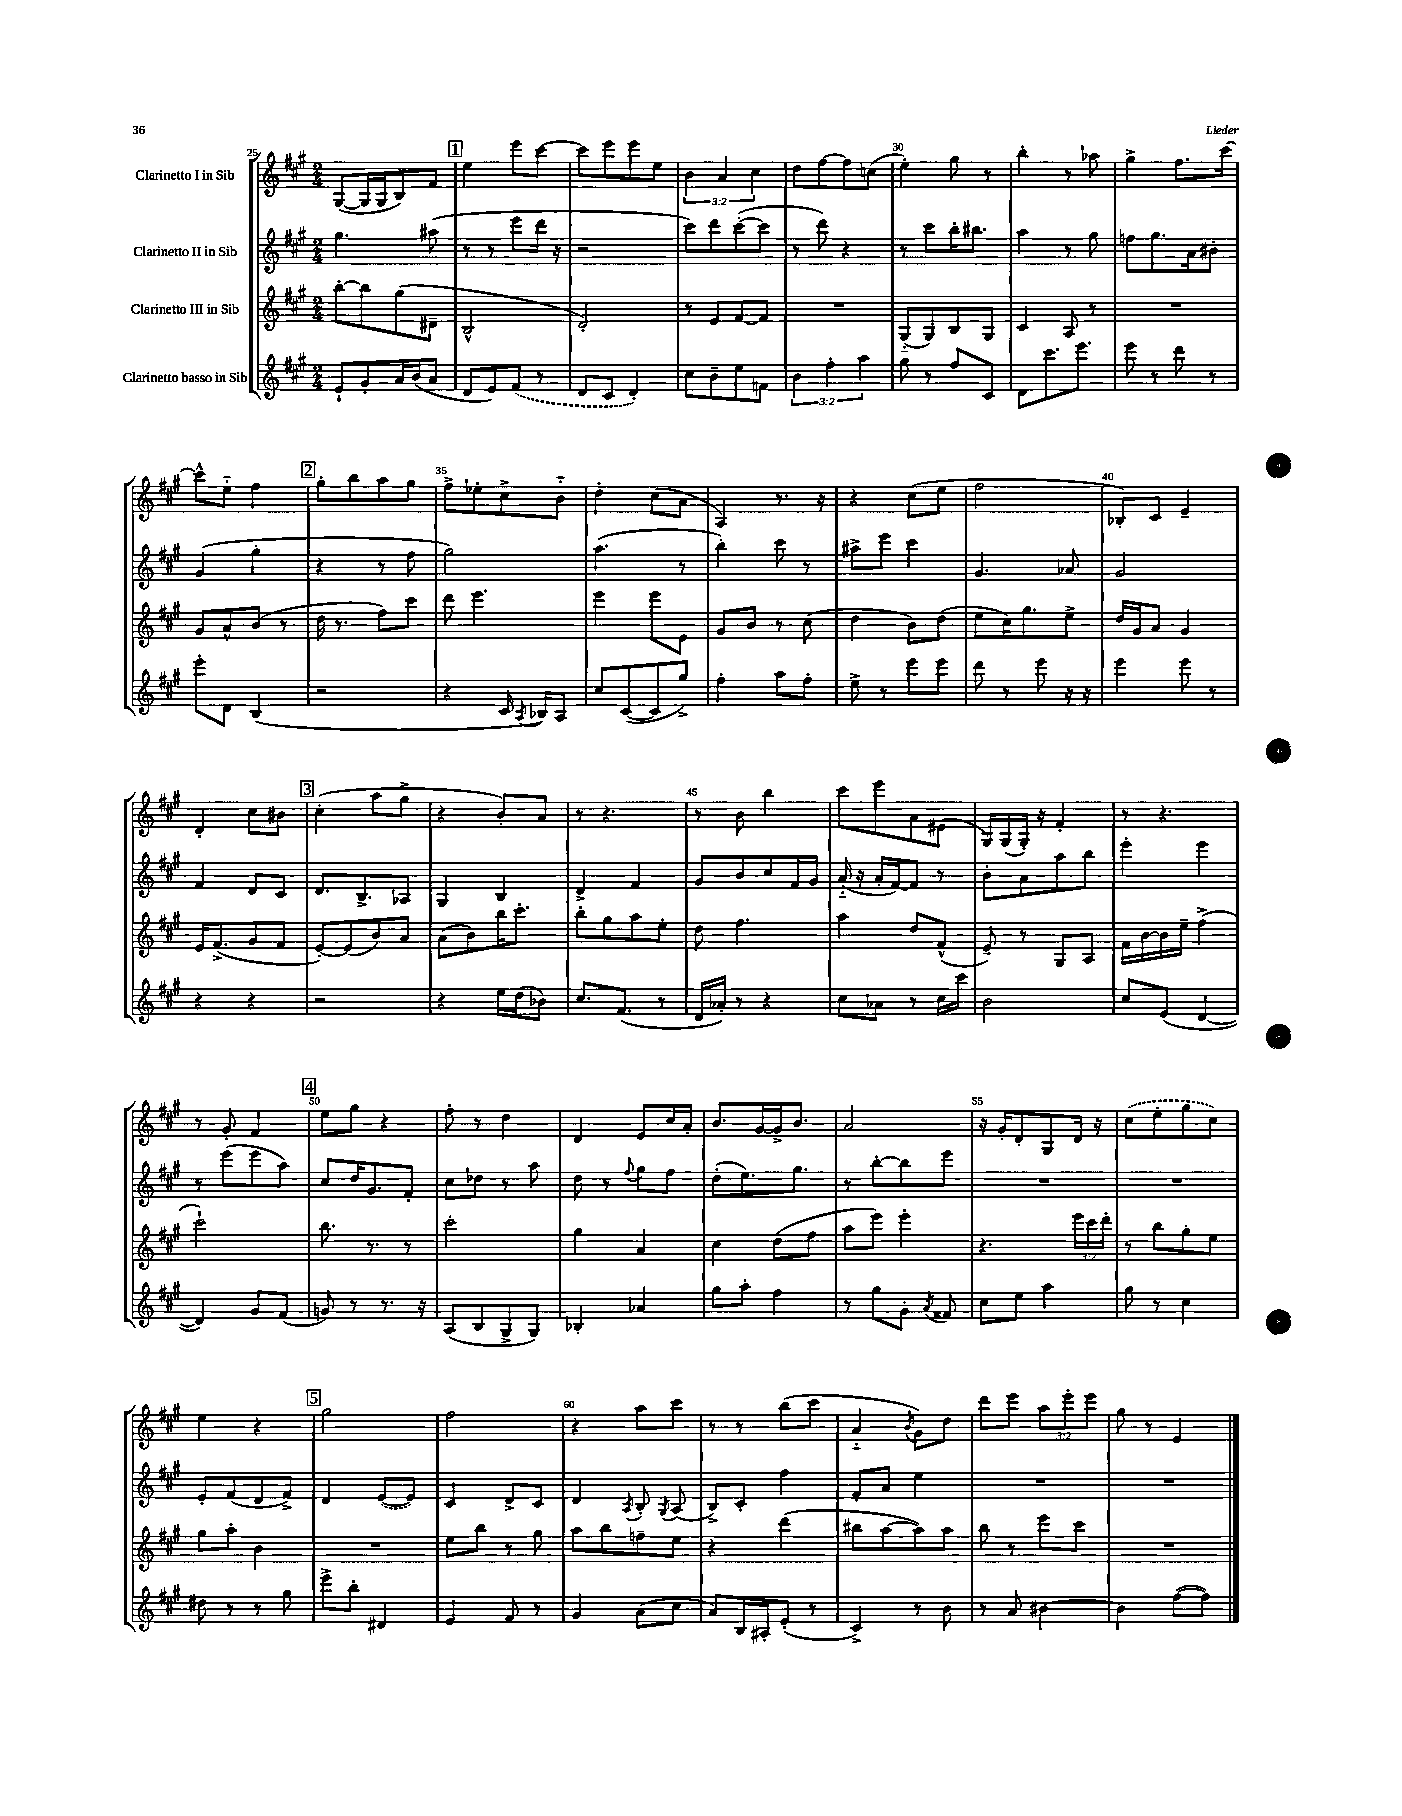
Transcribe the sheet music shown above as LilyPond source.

<<
\new StaffGroup <<
\new Staff = "s0" \with { instrumentName = "Clarinetto I in Sib" } {
    \clef treble \key a \major \numericTimeSignature \time 2/4 \override Staff.TupletNumber.text = #tuplet-number::calc-fraction-text
    \autoBeamOff gis8[~( gis16 gis16 b8) fis'8] |
    \mark \markup { \box "1" } e''4 e'''8[ cis'''8]~ |
    cis'''8[ e'''8 e'''8 e''8] |
    \tuplet 3/2 { b'4 a'4 cis''4 } |
    d''8[ fis''8~ fis''8 c''8]( |
    e''4-.) gis''8 r8 |
    b''4-. r8 aes''8 |
    gis''4-> fis''8.[ cis'''16]~ |
    cis'''8[-^ e''8]-_ fis''4 |
    \mark \markup { \box "2" } gis''8[-. b''8 a''8 gis''8] |
    fis''8[-> ees''8-. cis''8-> b'8]-_ |
    d''4-. cis''8[( a'8] |
    a4) r8. r16 |
    r4 cis''8[( e''8] |
    fis''2 |
    bes8[-.) cis'8] e'4-- |
    d'4-. cis''8[ bis'8] |
    \mark \markup { \box "3" } cis''4-.( a''8[ gis''8]-> |
    r4 b'8[-.) a'8] |
    r8 r4. |
    r8 b'8 b''4 |
    cis'''8[ e'''8 a'8 eis'8]( |
    gis16[) gis16( gis16]-.) r16 fis'4-. |
    r8 r4. |
    r8 gis'8-. fis'4 |
    \mark \markup { \box "4" } e''8[ gis''8] r4 |
    fis''8-. r8 d''4 |
    d'4 e'8[ cis''16 a'16]-. |
    b'8.[ gis'16~ gis'16-> b'8.] |
    a'2 |
    r16 gis'16[-. d'8-. gis8 d'16] r16 |
    \once \slurDashed cis''8[( e''8-. gis''8 cis''8]) |
    e''4 r4 |
    \mark \markup { \box "5" } gis''2 |
    fis''2 |
    r4 a''8[ cis'''8] |
    r8 r8 b''8[( cis'''8] |
    a'4-_ \acciaccatura { b'8 } gis'8[) d''8] |
    d'''8[ e'''8] \tuplet 3/2 { a''8[ e'''8-. e'''8] } |
    gis''8 r8 e'4 \bar "|." |
}
\new Staff = "s1" \with { instrumentName = "Clarinetto II in Sib" } {
    \clef treble \key a \major \numericTimeSignature \time 2/4
    \autoBeamOff gis''4. ais''8( |
    \mark \markup { \box "1" } r8 r8 e'''8[ d'''16] r16 |
    r2 |
    cis'''8[) d'''8 cis'''8~-.( cis'''8] |
    r8 d'''8) r4 |
    r8 cis'''8[ b''16-. bis''8.] |
    a''4 r8 gis''8 |
    f''8[ gis''8. a'16 bis'8]-. |
    gis'4( gis''4-. |
    \mark \markup { \box "2" } r4 r8 fis''8 |
    gis''2) |
    a''4.( r8 |
    b''4-.) cis'''8 r8 |
    ais''8[-> e'''8] cis'''4 |
    gis'4. aes'8 |
    gis'2 |
    fis'4 d'8[ cis'8] |
    \mark \markup { \box "3" } d'8.[ b8.-> aes8] |
    gis4 b4 |
    d'4-> fis'4 |
    gis'8[ b'8 cis''8 fis'16 gis'16] |
    a'16-_( r16 a'16[-. fis'16~) fis'8] r8 |
    b'8[-. a'8 a''8 b''8] |
    e'''4-. e'''4 |
    r8 e'''8[( e'''8 a''8]) |
    \mark \markup { \box "4" } cis''8[ d''16 gis'8. fis'8]-. |
    cis''8[ des''8] r8 a''8 |
    d''8 r8 \appoggiatura { fis''8 } gis''8[ fis''8] |
    d''8[-.( e''8.) gis''8.] |
    r8 b''8[~-. b''8 e'''8] |
    R2 |
    R2 |
    e'8[-. fis'8( d'8 fis'8]->) |
    \mark \markup { \box "5" } d'4 \once \slurDashed e'8[~( e'8]) |
    cis'4 d'8[-> cis'8] |
    d'4 \acciaccatura { a8 } b8-. \acciaccatura { gis8 } a8( |
    b8[->) cis'8]-. fis''4 |
    fis'8[-. a'8] e''4 |
    R2 |
    R2 \bar "|." |
}
\new Staff = "s2" \with { instrumentName = "Clarinetto III in Sib" } {
    \clef treble \key a \major \numericTimeSignature \time 2/4 \override Staff.TupletNumber.text = #tuplet-number::calc-fraction-text
    \autoBeamOff b''8[~-. b''8 gis''8( dis'8]-- |
    \mark \markup { \box "1" } b2-^ |
    d'2-.) |
    r8 e'8[ fis'8~ fis'8] |
    R2 |
    gis8[-_( gis8) b8 gis8] |
    cis'4 a8 r8 |
    R2 |
    gis'8[ a'8-^ b'8]( r8 |
    \mark \markup { \box "2" } d''16 r8. fis''8[) cis'''8] |
    d'''8 e'''4. |
    e'''4 e'''8[ e'8] |
    gis'8[ b'8] r8 cis''8( |
    d''4 b'8[) d''8]( |
    e''8[ cis''16) gis''8. e''8]-> |
    d''16[ gis'16 a'8] gis'4 |
    e'16[ fis'8.->( gis'8 fis'8] |
    \mark \markup { \box "3" } e'8[~-.) e'8( b'8) a'8] |
    a'8[( b'8) b''16 cis'''8.]-. |
    b''8[-. gis''8 a''8 e''8]-. |
    d''8 fis''4. |
    a''4 d''8[ fis'8]-^( |
    e'8--) r8 gis8[ a8] |
    fis'16[ b'16~ b'16 e''16]-- fis''4->( |
    cis'''2-!) |
    \mark \markup { \box "4" } b''8. r8. r8 |
    cis'''2-. |
    gis''4 a'4 |
    cis''4 d''8[( fis''8] |
    a''8[ e'''8]) e'''4-. |
    r4. \tuplet 3/2 { e'''16[ cis'''16 d'''16]-. } |
    r8 b''8[ gis''8-. e''8] |
    gis''8[ a''8]-. b'4 |
    \mark \markup { \box "5" } R2 |
    e''8[ b''8] r8 gis''8 |
    a''8[ b''8 f''8-- e''8] |
    r4 d'''4( |
    bis''8[ a''8~ a''8) a''8] |
    b''8 r8 e'''8[ cis'''8] |
    R2 \bar "|." |
}
\new Staff = "s3" \with { instrumentName = "Clarinetto basso in Sib" } {
    \clef treble \key a \major \numericTimeSignature \time 2/4 \override Staff.TupletNumber.text = #tuplet-number::calc-fraction-text
    \autoBeamOff e'8[-! gis'8-. a'16 b'16( a'8] |
    \mark \markup { \box "1" } d'8[ e'8) \once \slurDashed fis'8]( r8 |
    d'8[ cis'8] d'4-.) |
    cis''8[ b'8-- e''8 f'8] |
    \tuplet 3/2 { b'4 fis''4-. a''4 } |
    gis''8 r8 fis''8[ cis'8] |
    d'8[ cis'''8. e'''8.] |
    e'''8 r8 d'''8 r8 |
    e'''8[-. d'8] b4( |
    \mark \markup { \box "2" } r2 |
    r4 cis'16 \acciaccatura { a8 } bes16[) a8] |
    cis''8[ cis'8~( cis'8 gis''8]->) |
    fis''4-. a''8[ fis''8]-. |
    e''8-> r8 e'''8[ e'''8] |
    d'''8 r8 e'''8 r16 r16 |
    e'''4 e'''8 r8 |
    r4 r4 |
    \mark \markup { \box "3" } r2 |
    r4 e''16[ d''16( bes'8]) |
    cis''8.[ fis'8.]( r8 |
    d'16[ aes'16]-.) r8 r4 |
    cis''8[ aes'8] r8 cis''16[ cis'''16] |
    b'2 |
    cis''8[ e'8]( d'4~ |
    d'4) gis'8[ fis'8]( |
    \mark \markup { \box "4" } g'8) r8 r8. r16 |
    a8[( b8 gis8-> gis8]) |
    bes4-. aes'4 |
    gis''8[ a''8]-. fis''4 |
    r8 gis''8[ gis'8]-. \acciaccatura { a'8 } fisis'8 |
    cis''8[ e''8] a''4 |
    gis''8 r8 cis''4 |
    dis''8 r8 r8 gis''8 |
    \mark \markup { \box "5" } e'''8[-> b''8]-. dis'4 |
    e'4 fis'8 r8 |
    gis'4 a'8[( cis''8] |
    a'8[) b16 ais16-. e'8]-.( r8 |
    cis'4->) r8 b'8 |
    r8 a'8 bis'4~ |
    bis'4 fis''8[~( fis''8]) \bar "|." |
}
>>
>>
\layout { \context { \Score currentBarNumber = #25 \override BarNumber.break-visibility = ##(#f #t #t) barNumberVisibility = #(every-nth-bar-number-visible 5) } }
